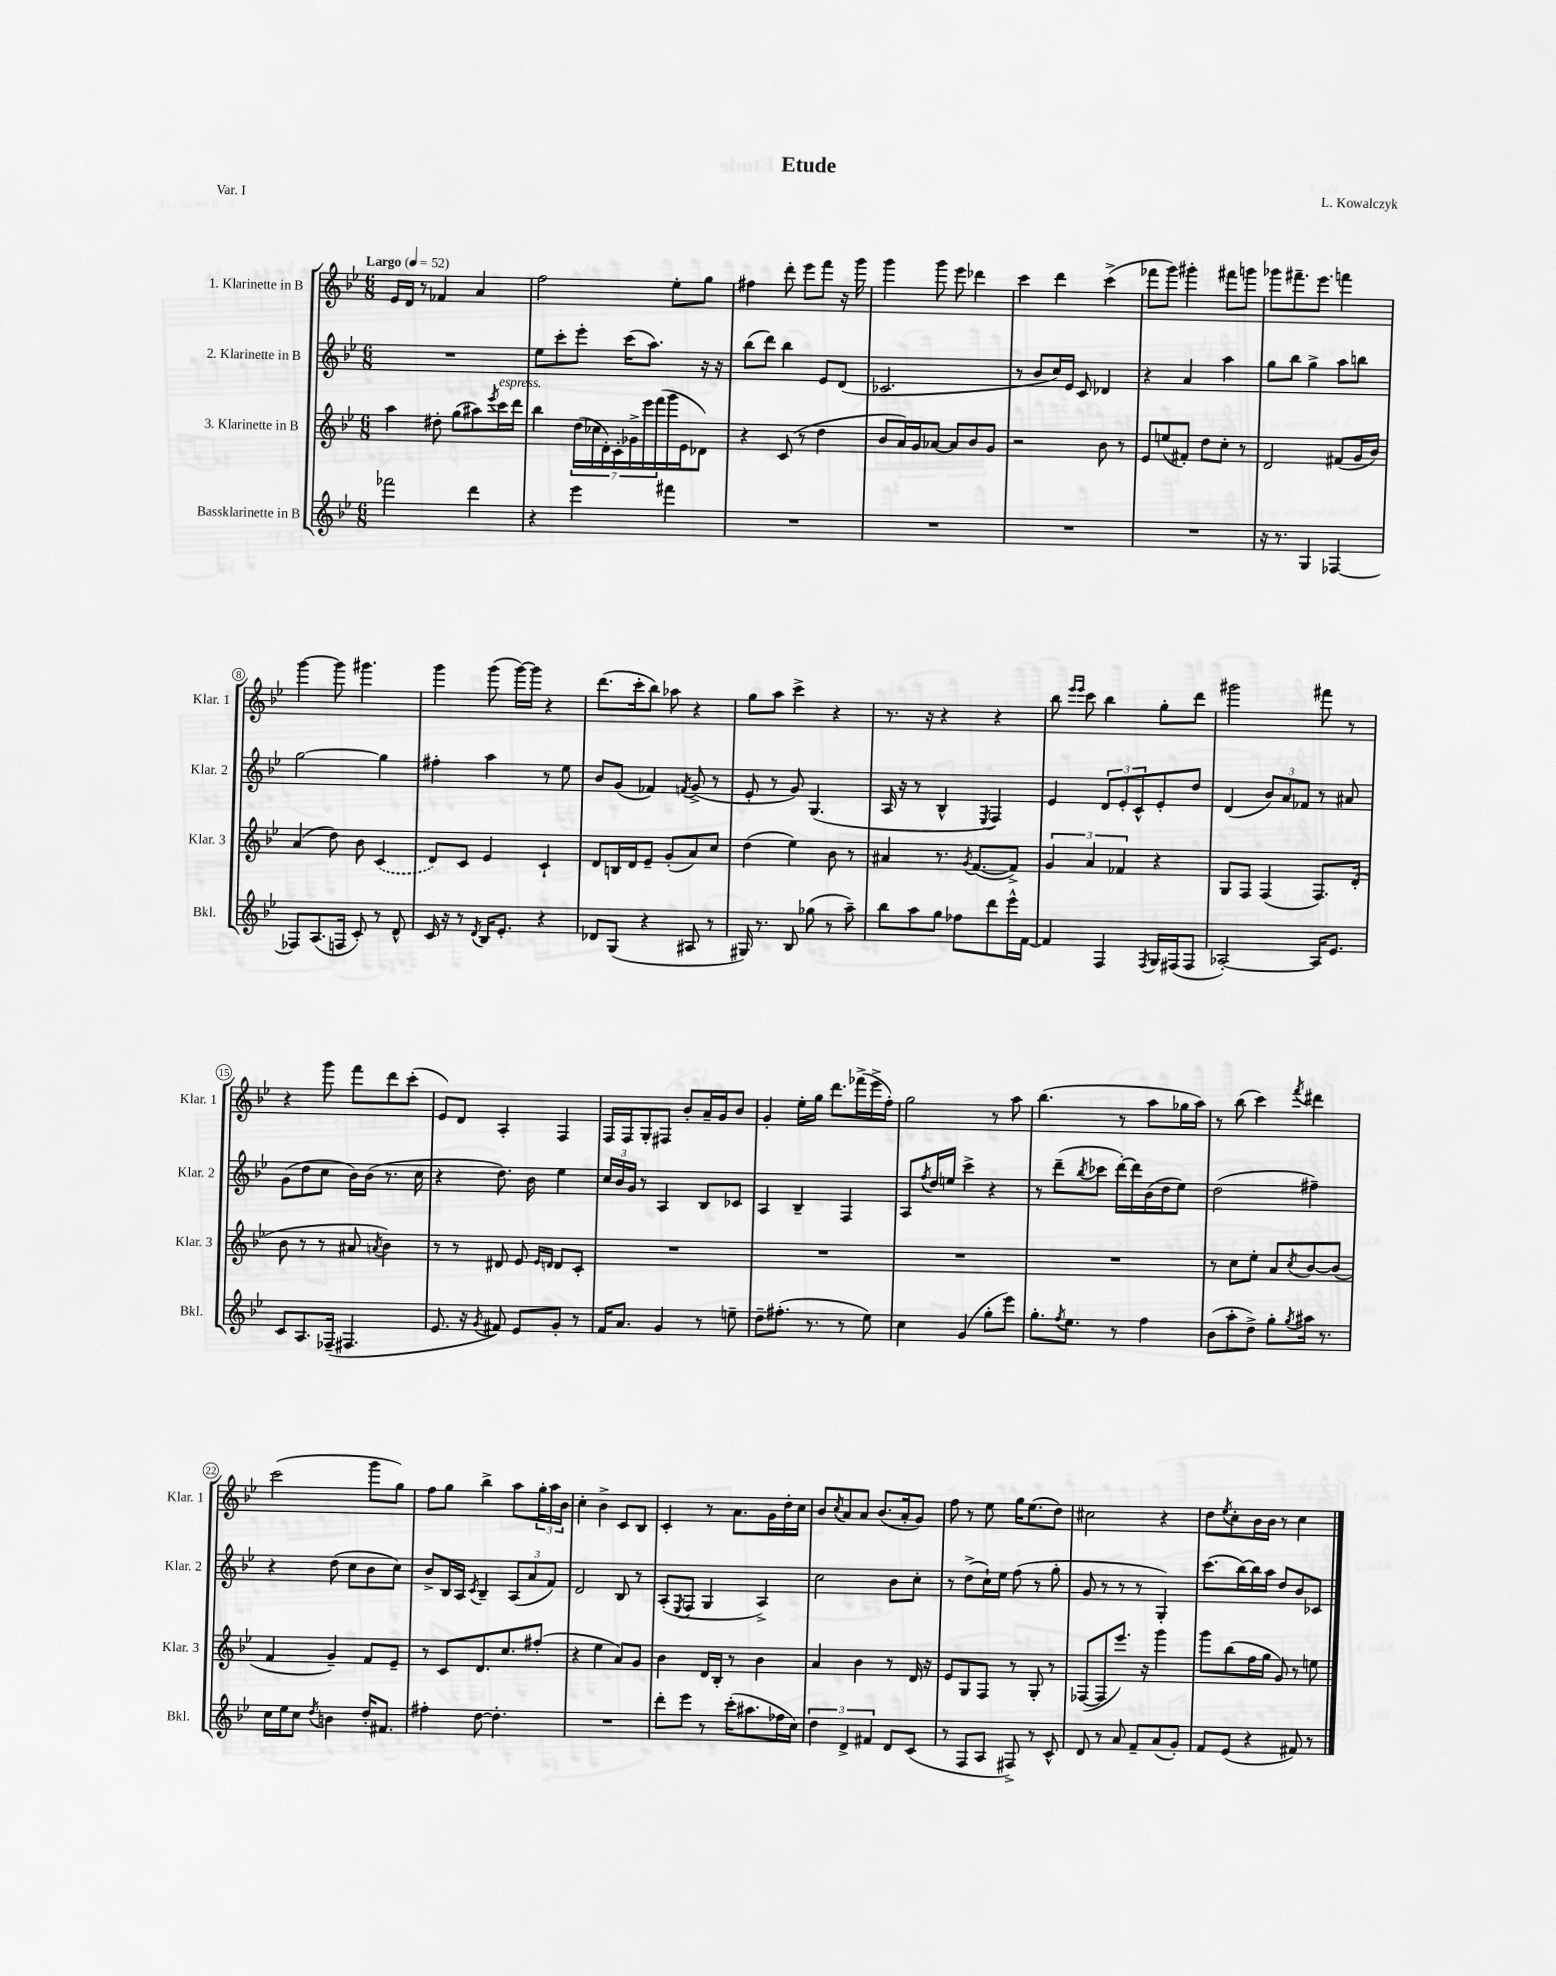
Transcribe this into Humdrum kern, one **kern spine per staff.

**kern	**kern	**kern	**kern
*part4	*part3	*part2	*part1
*staff4	*staff3	*staff2	*staff1
*I"Bassklarinette in B	*I"3. Klarinette in B	*I"2. Klarinette in B	*I"1. Klarinette in B
*I'Bkl.	*I'Klar. 3	*I'Klar. 2	*I'Klar. 1
*clefG2	*clefG2	*clefG2	*clefG2
*k[b-e-]	*k[b-e-]	*k[b-e-]	*k[b-e-]
*M6/8	*M6/8	*M6/8	*M6/8
*MM52	*MM52	*MM52	*MM52
=1	=1	=1	=1
!	!	!	!LO:TX:a:B:t=Largo
2fff-X\	4aa\	2.r	16e-/LL
.	.	.	16d/JJ
.	.	.	8r
.	8dd#X'\	.	4f-X/
.	(8gg\L	.	.
4ddd\	8aa#X\)	.	4a/
.	8qeee-/	.	.
!	!LO:TX:a:i:t=espress.	!	!
.	16ccc\L	.	.
.	16ddd\JJ	.	.
=2	=2	=2	=2
4r	4bb-\	8ee-\L	2ff\
.	.	8ccc'\	.
4eee-\	(28dd\LL	8eee-'\J	.
.	28cc-X\	.	.
.	28d'\)	.	.
.	28c'\	.	.
.	.	(16ccc\KL	.
.	28g-X^\	.	.
.	28eee-\	.	.
.	.	8.aa\J)	.
.	(28fff\	.	.
4fff#X\	16ggg\	.	8ee-'\L
.	16e-\J	.	.
.	8d-X\J)	16r	8gg\J
.	.	16r	.
=3	=3	=3	=3
2.r	4r	(8bb-\L	4ff#X\
.	.	8ddd\J)	.
.	(8c/	4bb-\	8ddd'\
.	8r	.	8eee-\L
.	4dd\	8e-/L	8fff\J
.	.	(8d/J	16r
.	.	.	16ggg\
=4	=4	=4	=4
2.r	8b-/L	2.c-X/	4ggg\
.	16a/L)	.	.
.	16g/J	.	.
.	[8a-X/J	.	8ggg\
.	8a-/L]	.	8eee-\
.	8b-/	.	4ddd-X\
.	8g/J	.	.
=5	=5	=5	=5
2.r	2r	8r	4ccc\
.	.	8b-/L	.
.	.	16cc/L)	4ddd\
.	.	16e-/JJ	.
.	.	8c/	.
.	8b-\	4d-X/	(4ccc^\
.	8r	.	.
=6	=6	=6	=6
2.r	8e-/L	4r	8fff-X\L
.	(8een/	.	8ggg\J)
.	8f#X'/J)	4a/	4ggg#X'\
.	8dd\L	.	.
.	8cc'\J	4aa\	8fff#X\L
.	8r	.	8gggn\J
=7	=7	=7	=7
16r	2d/	8gg\L	8ggg-X\L
8.r	.	.	.
.	.	8bb-\J	8.fff#X~\
4G/	.	4gg^\	.
.	.	.	8.eee-\J
[4F-X/	(8f#X/L	8aa\L	4fffn\
.	16g/L	8bbn\J	.
.	16b-/JJ)	.	.
!!LO:LB:g=z
=8	=8	=8	=8
8F-X/L]	(4a/	[2gg\	[4ggg\
(8.A/	.	.	.
.	8dd\)	.	8ggg\]
16Fn/Jk	.	.	.
8c'/)	8b-\	.	4.ggg#X\
8r	(4c/	4gg\]	.
8d^^/	.	.	.
=9	=9	=9	=9
16c/	8d/L)	4ff#X'\	4ggg\
16r	.	.	.
8r	8c/J	.	.
8qd/	.	.	.
16B-/KL	4e-/	4aa\	(8ggg\
8.e-'/J	.	.	.
.	.	.	[16ggg\LL)
.	.	.	16ggg\JJ]
4r	4c`/	8r	4r
.	.	8ee-\	.
=10	=10	=10	=10
8d-X/L	8d/L	8b-/L	(8.ddd\L
(8G/J	16Bn/L	(8g/J	.
.	16d/J	.	16ccc'\k
4r	8e-~/J	4f-X/)	8bb-\J)
.	(8g'/L	.	8aa-X\
.	.	8qfn/	.
8A#X/	8a/)	(8g^/	4r
8r	8cc/J	8r	.
=11	=11	=11	=11
16G#X/)	(4dd\	8e-'/	8gg\L
8.r	.	.	.
.	.	8r	8aa\J
8B-/	4ee-\)	8g/)	4ccc^\
(8gg-X\	.	(4.G/	.
8r	8b-\	.	4r
8aa~\)	8r	.	.
=12	=12	=12	=12
8bb-\L	4a#X/	16A/	8.r
.	.	16r	.
8aa\	.	8r	.
.	.	.	16r
8gg\J	8.r	4B-^^/	4r
8ff-X\L	.	.	.
.	8qg/	.	.
.	([8.f/L	.	.
.	.	8qE-/	.
8ddd\	.	4F/)	4r
16eee-^^\L	8f^/J])	.	.
[16f\JJ	.	.	.
=13	=13	=13	=13
4f/]	6g/	4e-/	8bb-\
.	.	.	16qqeee-/LL
.	.	.	16qqeee-/JJ
.	.	.	8ccc\
.	6a/	.	.
4F/	.	12d/L	4bb-\
.	6f-X/	12e-'/	.
.	.	12c^^/	.
8qF/	.	.	.
16G/LL	4r	8e-'/	8gg'\L
(16F#X/J	.	.	.
8F#/J	.	8dd/J	8ddd\J
=14	=14	=14	=14
[2A-X'/)	8G/L	(4d/	2ggg#X\
.	8F/J	.	.
.	(4F/	12b-/L)	.
.	.	12a/	.
.	.	12f-X/J	.
16A-/KL]	8.F/L)	8r	8fff#X\
8.e-/J	.	.	.
.	.	8a#X/	8r
.	(16d'/Jk	.	.
!!LO:LB:g=z
=15	=15	=15	=15
8c/L	8b-\	(8g\L	4r
8.A/	8r	8dd\	.
.	8r	8cc\J	8ggg\
(16F-X~/Jk	.	.	.
4.F#X/	8a#X/	16b-\LL)	8fff\L
.	.	(16b-\JJ	.
.	8qan/	.	.
.	4b-\)	8.r	8ddd\
.	.	.	(8ccc'\J
.	.	16cc\	.
=16	=16	=16	=16
8.e-/	8r	4r	8e-/L)
.	8r	.	8d/J
16r	.	.	.
8qg/	.	.	.
8f#X/)	8d#X/	8.dd\)	4A'/
8e-/L	8e-/	.	.
.	.	16b-\	.
.	16qqe-/LL	.	.
.	16qqdn/JJ	.	.
8g'/J	8d/L	4ee-\	4F/
8r	8c'/J	.	.
=17	=17	=17	=17
16f/KL	2.r	24cc/LL	16F/LL
.	.	24b-/	.
8.a/J	.	.	16F/J
.	.	24g/JJ	.
.	.	8r	8G'/
4g/	.	4A/	8F#X/J
.	.	.	8b-'/L
8r	.	8B-/L	16a~/L
.	.	.	16g/J
8een~\	.	8c-X/J	8b-/J
=18	=18	=18	=18
8dd~\L	2.r	4A/	4g'/
(8.ff#X'\J	.	.	.
.	.	4B-~/	16ee-'\LL
8.r	.	.	16gg\JJ
.	.	.	8.ddd\L
8r	.	4F/	.
.	.	.	(16fff-X^\L
8ee-\)	.	.	16eee-^\
.	.	.	16ff'\JJ)
=19	=19	=19	=19
4cc\	2.r	8A/L	2gg\
.	.	8qff/	.
.	.	16dd/L	.
.	.	16een/JJ	.
(4g/	.	4ccc^\	.
8gg'\L	.	4r	8r
8eee-\J)	.	.	8aa\
=20	=20	=20	=20
8.gg'\L	2.r	8r	(4.bb-\
.	.	(8ddd~\L	.
8qff/	.	.	.
8.ee-\J	.	.	.
.	.	8qbb-/	.
.	.	8ccc-X\J	.
8r	.	[16ddd'\LL)	8r
.	.	16ddd\]	.
4ff\	.	(16b-\	8aa\L
.	.	16dd\J	.
.	.	8ee-\J)	16gg-X\L
.	.	.	16aa\JJ)
=21	=21	=21	=21
(8b-\L	8r	(2dd\	8r
8aa'\	8cc\L	.	(8bb-\
8dd^\J)	8ee-'\J	.	4ccc\)
8gg'\L	8a/L	.	.
8qgg/	8qcc/	.	8qfff/
16aa#X\Jk	[8b-/	4ff#X~\)	4ddd#X\
8.r	.	.	.
.	(8b-/J]	.	.
!!LO:LB:g=z
=22	=22	=22	=22
16cc\LL	4f/	4r	(2ccc\
16ee-\J	.	.	.
8cc\J	.	.	.
8qdd/	.	.	.
4bn\	4g~/)	(8dd\	.
.	.	8cc\L	.
16dd'/KL	8f/L	8b-\	8ggg\L
8.f#X/J	.	.	.
.	8e-~/J	8cc\J)	8gg\J)
=23	=23	=23	=23
4ff#X'\	8r	8b-^/L	8ff\L
.	8c/L	16B-/L	8gg\J
.	.	16A/JJ	.
.	.	8qc/	.
[8dd\	8.d/	4B-~/	4bb-^\
4.dd'\]	.	.	.
.	8.cc/	.	.
.	.	(12A/L	8aa\L
.	.	12a/	.
.	(8ff#X'/J	.	24gg'\L
.	.	12f/J)	24aa\
.	.	.	24b-\JJ
=24	=24	=24	=24
2.r	4r	2d/	4cc'\
.	4ee-\	.	4b-^\
.	8a/L)	8B-/	8c/L
.	8g/J	8r	8B-/J
=25	=25	=25	=25
8ddd'\L	4b-\	(8A'/L	4c'/
.	.	8qE-/	.
8eee-\J	.	8F/J	.
8r	16d/LL	4G/	8r
.	16B-'/JJ	.	.
(16ccc'\KL	8r	.	8.a\L
8.aa#X\	.	.	.
.	4b-\	4A^/)	.
.	.	.	16g\L
16ff-X\L	.	.	16dd'\
16cc\JJ)	.	.	16cc\JJ
=26	=26	=26	=26
6dd\	4a/	2cc\	8b-/L
.	.	.	8qcc/
.	.	.	8a/
6d^/	.	.	.
.	4b-\	.	8a/J
6f#X/	.	.	.
.	.	.	(8.b-/L
8d/L	8r	8b-\L	.
.	.	.	16a'/k
(8c/J	16d/	8cc'\J	8g/J)
.	16r	.	.
=27	=27	=27	=27
8r	8e-/L	8r	8ff\
8F/L	8G/	(8dd^\L	8r
8A/J	8F/J	16cc`\L)	8ee-\
.	.	16ee-\JJ	.
8F#X^/)	8r	(8ff\	16gg\KL
.	.	.	(8.ee-\
8r	8G'/	8r	.
8c^^/	8r	8gg'\	8dd\J)
=28	=28	=28	=28
8d/	([8F-X/L	8g/	2cc#X\
8r	8F-/]	8r	.
8a/	8.eee-/J)	8r	.
8f~/L	.	8r	.
.	16r	.	.
(8a/	4ggg\	4G'/)	4r
8g'/J)	.	.	.
=29	=29	=29	=29
8f/L	8ggg\L	(8.ccc\L	8dd\L
.	.	.	8qee-/
(8e-/J	(8bb-\	.	8cc'\
.	.	[16bb-\L)	.
4r	16ff\L	16bb-\]	16b-\L
.	16gg\JJ	16aa\JJ	16b-\JJ
.	8g/)	8dd/L	8r
8f#X/)	8r	8b-/	4cc\
8r	8een\	8c-X/J	.
==	==	==	==
*-	*-	*-	*-
